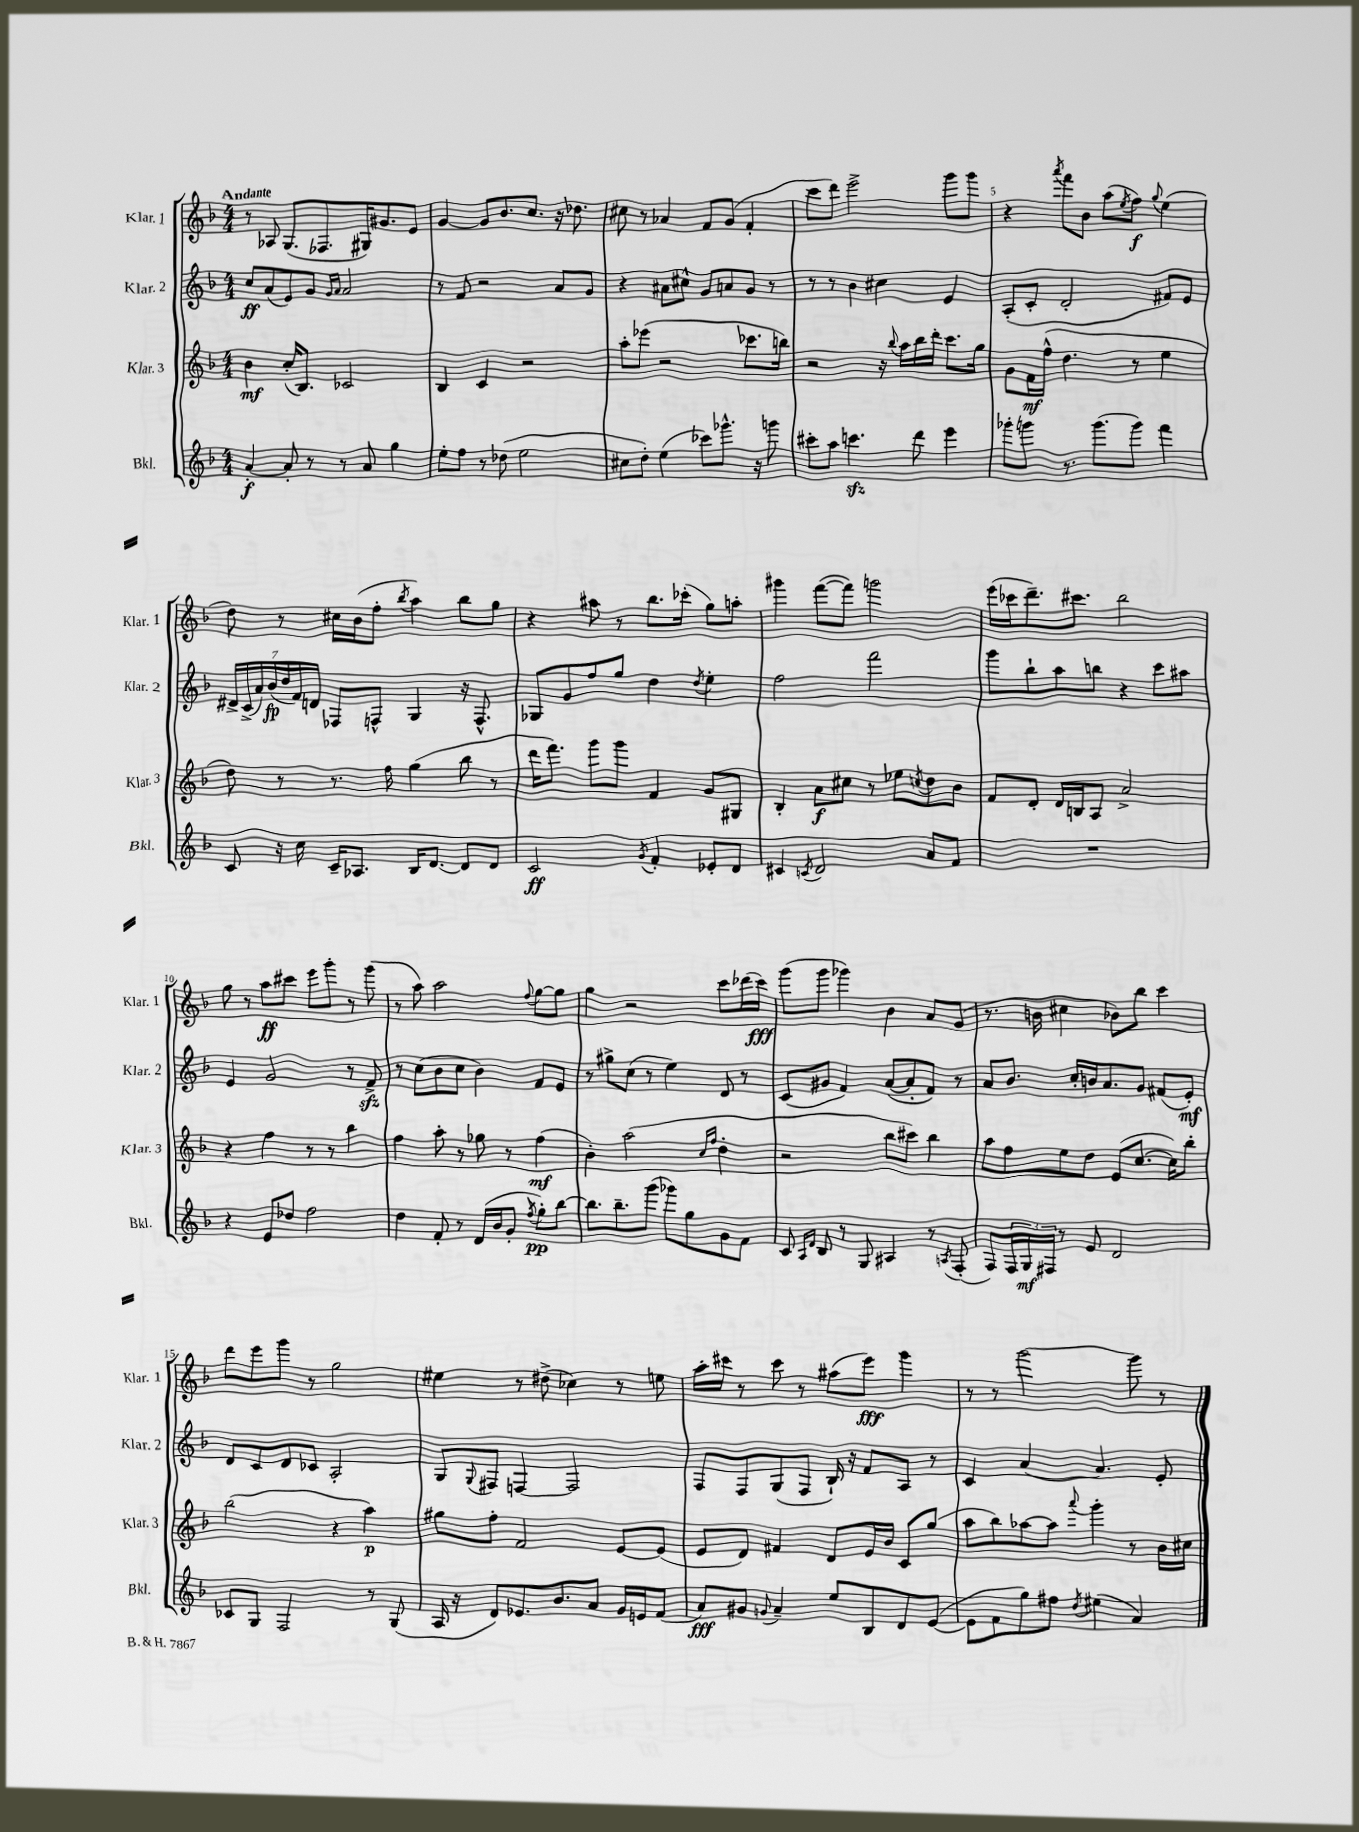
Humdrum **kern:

**kern	**kern	**kern	**kern
*staff4	*staff3	*staff2	*staff1
*clefG2	*clefG2	*clefG2	*clefG2
*k[b-]	*k[b-]	*k[b-]	*k[b-]
*M4/4	*M4/4	*M4/4	*M4/4
[4a'	4b-	8cc	8r
.	.	(8a	8A-
8a']	(16cc'	8e)	(8.G
.	8.B-)	.	.
8r	.	8g	.
.	.	.	8.F-
.	.	16qqg	.
.	.	16qqa	.
8r	2c-	2a	.
8a	.	.	16G#)
.	.	.	8.g#
4gg	.	.	.
.	.	.	8e
=	=	=	=
8ee'	4B-	8r	[4g
8ff	.	8f	.
8r	4c	2r	8g]
(8dd-	.	.	8.b-
2ee	2r	.	.
.	.	.	8.cc
.	.	8a	16r
.	.	.	8.dd-
.	.	8g	.
=	=	=	=
8cc#	8aa'	4r	8cc#
8dd')	(8eee-	.	8r
(4ee	2r	8a#	4a-
.	.	8cc#^^	.
8ccc-)	.	8g	8f
8.ggg-^^	.	8a	(8g
.	8.ccc-	8g	4f'
16r	.	.	.
8ggg	.	8r	.
.	16bb)	.	.
=	=	=	=
8ccc#'	2r	8r	8ccc
8aa	.	8r	8ddd)
4.ccc	.	4b-	2eee^
.	16r	4cc#	.
.	8qqbb-	.	.
.	16aa	.	.
8ddd	16bb-	.	.
.	16ddd'	.	.
4eee	8.ccc	4e	8ggg
.	.	.	8ggg
.	16gg	.	.
=	=	=	=
8ggg-'	8g	(8A'	4r
8ggg	16f	8c'	.
.	(16ff^^	.	.
.	.	.	8qaaa
8.r	4.dd	2d'	8fff
.	.	.	8b-
(8.ggg	.	.	.
.	.	.	(8aa
.	.	.	8qee
8ggg)	8r	.	8ff)
.	.	.	8qqgg
4fff	4ee	8f#)	(4ee
.	.	8e	.
=	=	=	=
8c	8dd)	28d#^	8dd)
.	.	(28c^	.
.	.	28a)	.
.	.	(28b-	.
16r	8r	.	8r
.	.	28dd	.
.	.	28f)	.
16cc	.	.	.
.	.	28d	.
16c~	8.r	8F-	16cc#
8.A-	.	.	(16b-
.	.	8F^^	8ff'
.	16ff	.	.
.	.	.	8qbb-
16B-	(4gg	4G	4aa)
[8.d	.	.	.
8d]	8bb-	16r	8bb-
.	.	8.F^^	.
8d	8r	.	8gg
=	=	=	=
2c	16ddd	8G-	4r
.	8.fff)	.	.
.	.	8g	.
.	8ggg	8ff	8aa#
.	8ggg	8gg	8r
8qg	.	.	.
4f'	4f	4dd	8.bb-
.	.	.	(16ccc-'
.	.	8qdd	.
8e-'	8g	4ee'	8gg)
8d	8G#	.	8aa'
=	=	=	=
4c#	4B-'	2ff	4ggg#
8qc	.	.	.
2d	8a	.	([8fff
.	8cc#	.	8fff])
.	8r	2fff	2ggg
.	8ee-	.	.
.	8qcc	.	.
8a	8dd	.	.
8f	8b-	.	.
=	=	=	=
1r	8f	8ggg	(16eee
.	.	.	16ccc-
.	8d'	8bb-`	8.ddd~)
.	16d	8aa	.
.	16B	.	8.ccc#
.	8A	8bb	.
.	2a^	4r	2bb-
.	.	8ccc	.
.	.	8aa#	.
=	=	=	=
4r	4r	4e	8gg
.	.	.	8r
8e	4ff	2g	8aa
8dd-	.	.	8ccc#
2ff	8r	.	8eee
.	8r	.	8ggg'
.	4bb-	8r	8r
.	.	8f^	(8ggg
=	=	=	=
4dd	4ff	8r	8r
.	.	(8cc	8aa)
8f'	8aa'	8b-	2aa
8r	8r	8cc	.
(16d	8gg-	4b-)	.
16b-	.	.	.
8g'	8r	.	.
8qff	.	.	8qqff
8gg')	(4ff	8f	[8gg
[8bb-	.	8e	8gg]
=	=	=	=
8.bb-]	4b-')	8r	4gg
.	.	8gg#^	.
8.bb-~	.	.	.
.	(2aa	(8cc	2r
(8ggg	.	8r	.
8ggg-)	.	4ee)	.
8gg	.	.	.
.	16qqcc	.	.
.	16qqff	.	.
8g	4dd'	8d	8ccc
8f	.	8r	(16ddd-
.	.	.	16ccc)
=	=	=	=
8c	2r	(8c	(8ggg
16qqA	.	.	.
16qqd	.	.	.
8B-	.	8g#	8ggg
8r	.	4f)	4ggg-)
8G	.	.	.
4A#	8bb-	([8a	4b-
.	8ccc#)	8a']	.
8r	4bb-	8f)	8a
8qA	.	.	.
(8F'	.	8r	(8g
=	=	=	=
8F)	8aa	8a	8.r
24F	8ff	8.b-	.
24G	.	.	.
.	.	.	16b
24F#	.	.	.
8r	8ee	.	4cc#
.	.	16cc'	.
8e	8dd	16b	.
.	.	8.a	.
2d	(8e	.	8b-)
.	[8.cc	8g	8bb-
.	.	(8f#	4ccc
.	16cc])	.	.
.	8bb-'	8e')	.
=	=	=	=
8c-	(2bb-	8d	8ddd
8G	.	8c	8eee
2F	.	8d	8ggg
.	.	8c-	8r
.	4r	2A'	2gg
8r	4aa)	.	.
(8G	.	.	.
=	=	=	=
16A	8gg#	8G	4ee#
16r	.	.	.
.	.	8qqG	.
8d)	8ff'	8F#	.
8.e-	2f	[4F	8r
.	.	.	(8dd#^
8.b-	.	.	.
.	.	2F]	4cc-)
8a	.	.	.
16g	[8e	.	8r
16e	.	.	.
(8f	(8e]	.	8ee
=	=	=	=
8a)	8e	8F	16aa'
.	.	.	16ccc#
8g#	8d)	8F	8r
8qqg	.	.	.
4a~	4f#	(8G	8ccc#
.	.	8F	8r
8ee	8d	16B-`)	(8aa#
.	.	16r	.
8B-	16e	8f	8eee)
.	16b-	.	.
8d	8c	8A	4ggg
([8e	(8gg	8r	.
=	=	=	=
8e]	8aa	4c	8r
8f	8bb-)	.	8r
8gg)	[8aa-	[4a	[2ggg
8ff#	8aa-]	.	.
8qdd	8qqaaa	.	.
(4ee#	4ggg'	4.a]	.
4a)	8r	.	8ggg]
.	16b-	8e'	8r
.	16cc#	.	.
==	==	==	==
*-	*-	*-	*-
